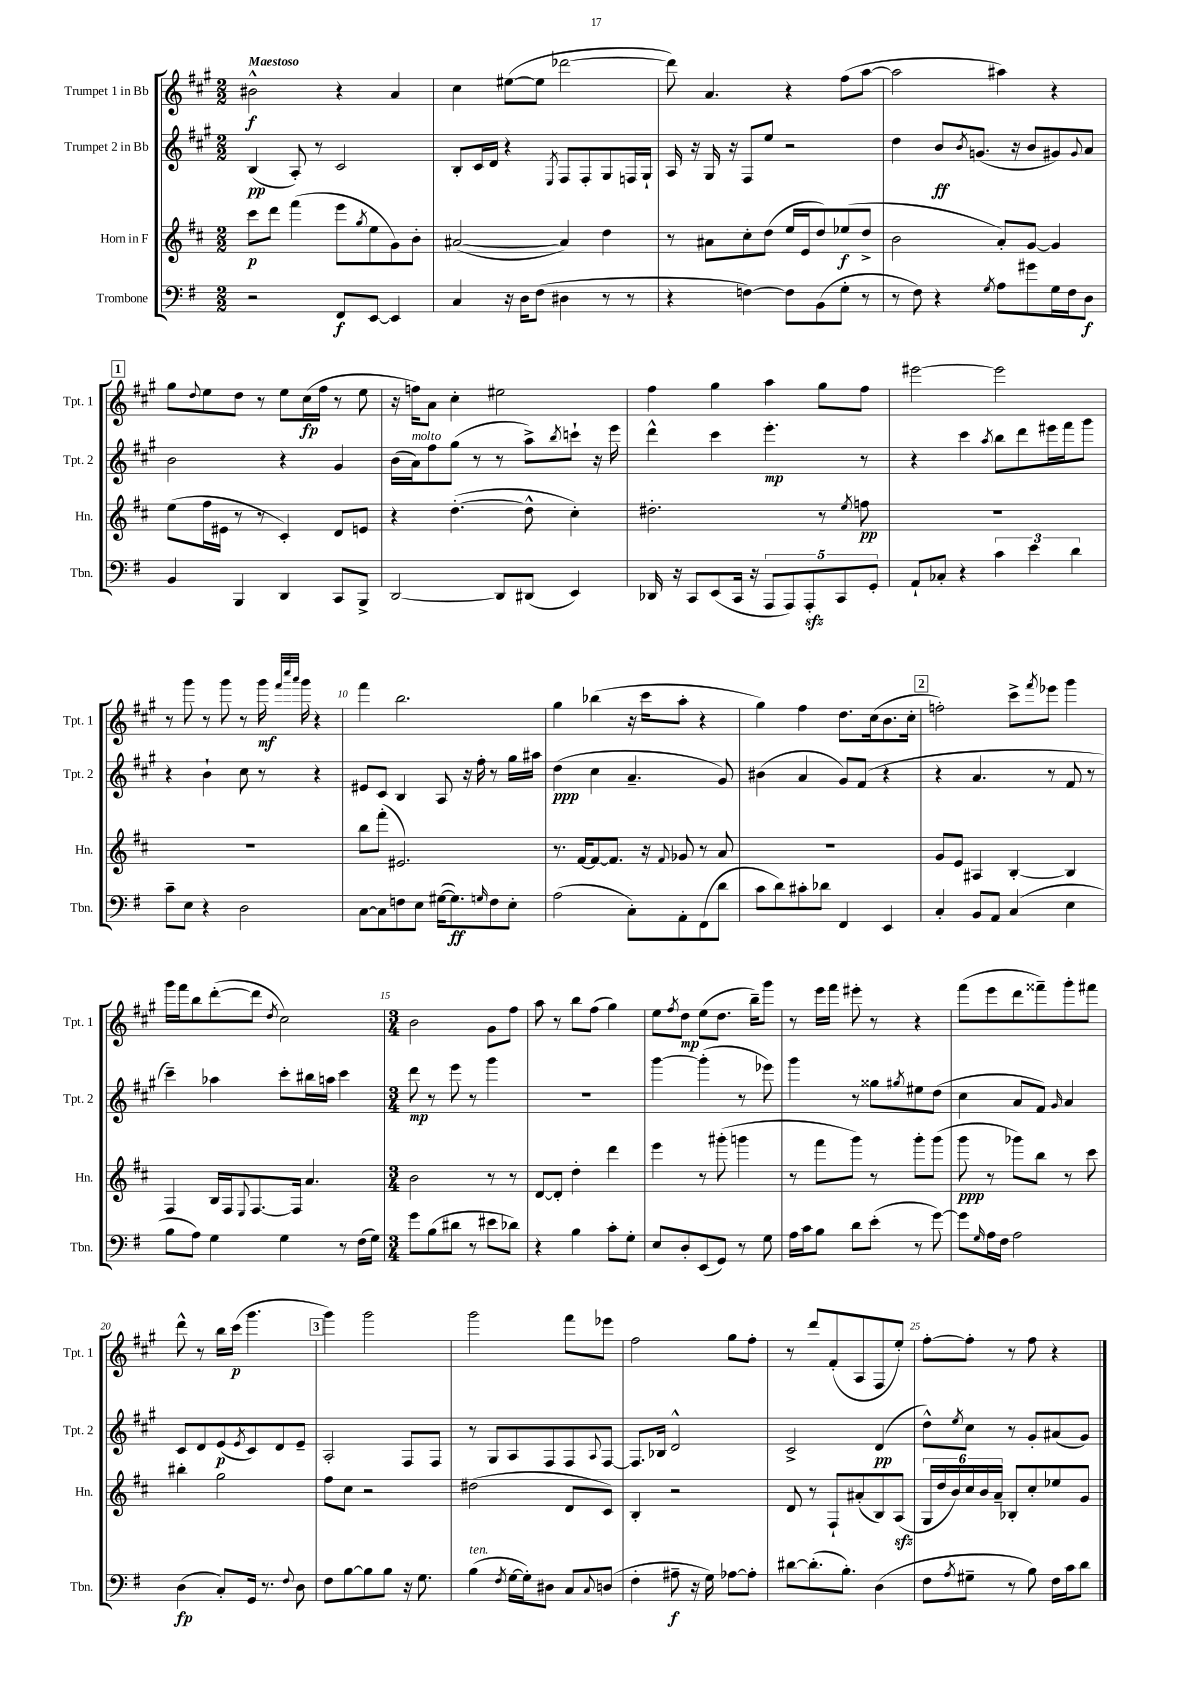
<<
\new StaffGroup <<
\new Staff = "s0" \with { instrumentName = "Trumpet 1 in Bb" shortInstrumentName = "Tpt. 1" } {
    \clef treble \key a \major \numericTimeSignature \time 2/2 \tempo "Maestoso"
    bis'2-^\f r4 a'4 |
    cis''4 eis''8~( eis''8 des'''2~ |
    des'''8) a'4. r4 fis''8( a''8~ |
    a''2 ais''4) r4 |
    \mark \markup { \box "1" } gis''8 \appoggiatura { d''8 } e''8 d''8 r8 e''8 cis''16\fp( fis''16 r8 e''8 |
    r16 f''16) a'8 cis''4-. eis''2 |
    fis''4 gis''4 a''4 gis''8 fis''8 |
    eis'''2~ eis'''2 |
    r8 gis'''8 r8 gis'''8 r8 gis'''16\mf \grace { fis'''32 cis''''32 a'''32 } gis'''16 r4 |
    fis'''4 b''2. |
    gis''4 bes''4( r16 cis'''16 a''8-. r4 |
    gis''4) fis''4 d''8. cis''16( b'8. cis''16-. |
    \mark \markup { \box "2" } f''2-.) cis'''8-> \acciaccatura { fis'''8 } ees'''8 gis'''4 |
    gis'''16 fis'''16 b''8 d'''8~-.( d'''8 \acciaccatura { d''8 } cis''2) |
    \numericTimeSignature \time 3/4 b'2 gis'8 fis''8 |
    a''8 r8 b''8 fis''8( gis''4) |
    e''8 \acciaccatura { fis''8 } d''8\mp e''8( d''8. b''16--) gis'''8 |
    r8 e'''16 fis'''16 eis'''8-. r8 r4 |
    fis'''8( e'''8 d'''8 fisis'''8--) gis'''8-. fis'''8 |
    d'''8-^ r8 b''16 cis'''16\p( gis'''4. |
    \mark \markup { \box "3" } gis'''4) gis'''2 |
    gis'''2 fis'''8 ees'''8 |
    fis''2 gis''8 fis''8-. |
    r8 d'''8 fis'8-.( a8 fis8 e''8-.) |
    fis''8~-. fis''8-. r8 fis''8 r4 \bar "|." |
}
\new Staff = "s1" \with { instrumentName = "Trumpet 2 in Bb" shortInstrumentName = "Tpt. 2" } {
    \clef treble \key a \major \numericTimeSignature \time 2/2
    b4\pp( a8-.) r8 cis'2 |
    b8-. cis'16 d'16 r4 \acciaccatura { e8 } fis8 fis8-. gis8 f16 gis16-! |
    a16 r16 gis16 r16 fis8 e''8 r2 |
    d''4 b'8\ff \acciaccatura { b'8 } g'8.( r16 b'8 gis'8) \appoggiatura { gis'8 } a'8 |
    \mark \markup { \box "1" } b'2 r4 gis'4 |
    b'16( a'16^\markup { \italic "molto" }) fis''8 gis''8( r8 r8 a''8->) \acciaccatura { b''8 } c'''8-! r16 e'''16 |
    d'''4-^ cis'''4 e'''4.-.\mp r8 |
    r4 cis'''4 \acciaccatura { a''8 } b''8 d'''8 eis'''16 fis'''16 gis'''8 |
    r4 b'4-! cis''8 r8 r4 |
    eis'8 cis'8 b4 a8 r16 fis''16-. r8 gis''16 ais''16 |
    d''4\ppp( cis''4 a'4.-- gis'8) |
    bis'4( a'4 gis'8) fis'8( r4 |
    \mark \markup { \box "2" } r4 a'4. r8 fis'8 r8 |
    cis'''4--) aes''4 cis'''8-. bis''16 a''16 cis'''4 |
    \numericTimeSignature \time 3/4 d'''8\mp r8 e'''8 r8 gis'''4 |
    R2. |
    gis'''4~ gis'''4-.( r8 ees'''8) |
    gis'''4 r8 gisis''8 \acciaccatura { gis''8 } eis''8 d''8( |
    cis''4 a'8 fis'8) \grace { gis'16 } a'4 |
    cis'8 d'8 e'8\p( \acciaccatura { e'8 } cis'8) d'8 e'8-- |
    \mark \markup { \box "3" } a2-. fis8 fis8 |
    r8 gis8 a8 fis8 fis8 \appoggiatura { a8 } fis8~ |
    fis8. bes16 d'2-^ |
    cis'2-> d'4\pp( |
    d''8-^) \acciaccatura { e''8 } cis''8 r8 gis'8-. ais'8( gis'8) \bar "|." |
}
\new Staff = "s2" \with { instrumentName = "Horn in F" shortInstrumentName = "Hn." } {
    \clef treble \key d \major \numericTimeSignature \time 2/2
    cis'''8\p d'''8 fis'''4( e'''8 \acciaccatura { g''8 } e''8 g'8) b'8-. |
    ais'2~( ais'4) d''4 |
    r8 ais'8 cis''8-. d''8( e''16 e'16 d''8) ees''8\f( d''8-> |
    b'2 a'8-.) g'8~ g'4 |
    \mark \markup { \box "1" } e''8( fis''16 eis'16 r8 r8 cis'4-.) d'8 e'8 |
    r4 d''4.~-.( d''8-^ cis''4-.) |
    dis''2.-. r8 \acciaccatura { e''8 } f''8\pp |
    R1 |
    R1 |
    b''8 fis'''8-.( eis'2.) |
    r8. fis'16~ fis'8~ fis'8. r16 \appoggiatura { fis'8 } ges'8 r8 a'8 |
    R1 |
    \mark \markup { \box "2" } g'8 e'8 ais4 b4~-. b4 |
    fis4 b16 fis16 \appoggiatura { e8 } fis8.~ fis16 a'4. |
    \numericTimeSignature \time 3/4 b'2 r8 r8 |
    d'8~ d'8-. d''4-. d'''4 |
    e'''4 r8 gis'''8-.( g'''4 |
    r8 fis'''8 g'''8) r8 g'''8-. g'''8( |
    g'''8\ppp r8 ges'''8) b''8 r8 cis'''8 |
    bis''4-. g''2 |
    \mark \markup { \box "3" } fis''8 cis''8 r2 |
    dis''2( d'8 cis'8) |
    b4-. r2 |
    d'8 r8 fis8-! ais'8-.( b8) a8\sfz( |
    \tuplet 6/4 { g16 d''16 b'16) cis''16 b'16 a'16-- } bes8-. cis''8-. ees''8 g'8 \bar "|." |
}
\new Staff = "s3" \with { instrumentName = "Trombone" shortInstrumentName = "Tbn." } {
    \clef bass \key g \major \numericTimeSignature \time 2/2
    r2 fis,8\f e,8~ e,4 |
    c4 r16 d16 fis8( dis4 r8 r8 |
    r4 f4~) f8 b,8( g8-. r8 |
    r8 fis8) r4 \acciaccatura { g8 } a8 gis'8 g16 fis16 d8\f |
    \mark \markup { \box "1" } b,4 b,,4 d,4 c,8 b,,8-> |
    d,2~ d,8 dis,8( e,4) |
    des,16 r16 c,8 e,8( c,16 r16 \tuplet 5/4 { a,,8 a,,8) a,,8-.\sfz c,8 g,8-. } |
    a,8-! ces8-. r4 \tuplet 3/2 { c'4 e'4 d'4 } |
    c'8-- e8 r4 d2 |
    c8~ c8 f8 e8 gis16~( gis8.\ff) \grace { g16 } f8 e8-. |
    a2( c8-.) a,8-. fis,8( d'8 |
    c'8 d'8) cis'8-. des'8 fis,4 e,4 |
    \mark \markup { \box "2" } c4-. b,8 a,8 c4( e4 |
    b8 a8) g4 g4 r8 fis16( g16) |
    \numericTimeSignature \time 3/4 g'8 b8( dis'8 r8 eis'8 des'8) |
    r4 b4 c'8-. g8-. |
    e8 d8-. e,8( g,8) r8 g8 |
    a16 c'16 b8 d'8 e'8-.( r8 g'8~) |
    g'8 \grace { g16 } a16 fis16 a2 |
    d4\fp( c8-.) g,16 r8. \appoggiatura { fis8 } d8 |
    \mark \markup { \box "3" } fis8 b8~ b8 b8 r16 g8. |
    b4^\markup { \italic "ten." }( \acciaccatura { fis8 } g16~ g16-.) dis8 c8 \appoggiatura { c8 } d8( |
    fis4-. ais8--\f r16 g16) aes8~ aes8-. |
    dis'8~ dis'8.-.( b8.-.) d4( |
    fis8 \acciaccatura { a8 } gis8-- r8 b8) fis16 c'16 d'8 \bar "|." |
}
>>
>>
\layout { \context { \Score \override BarNumber.break-visibility = ##(#f #t #t) barNumberVisibility = #(every-nth-bar-number-visible 5) } }
